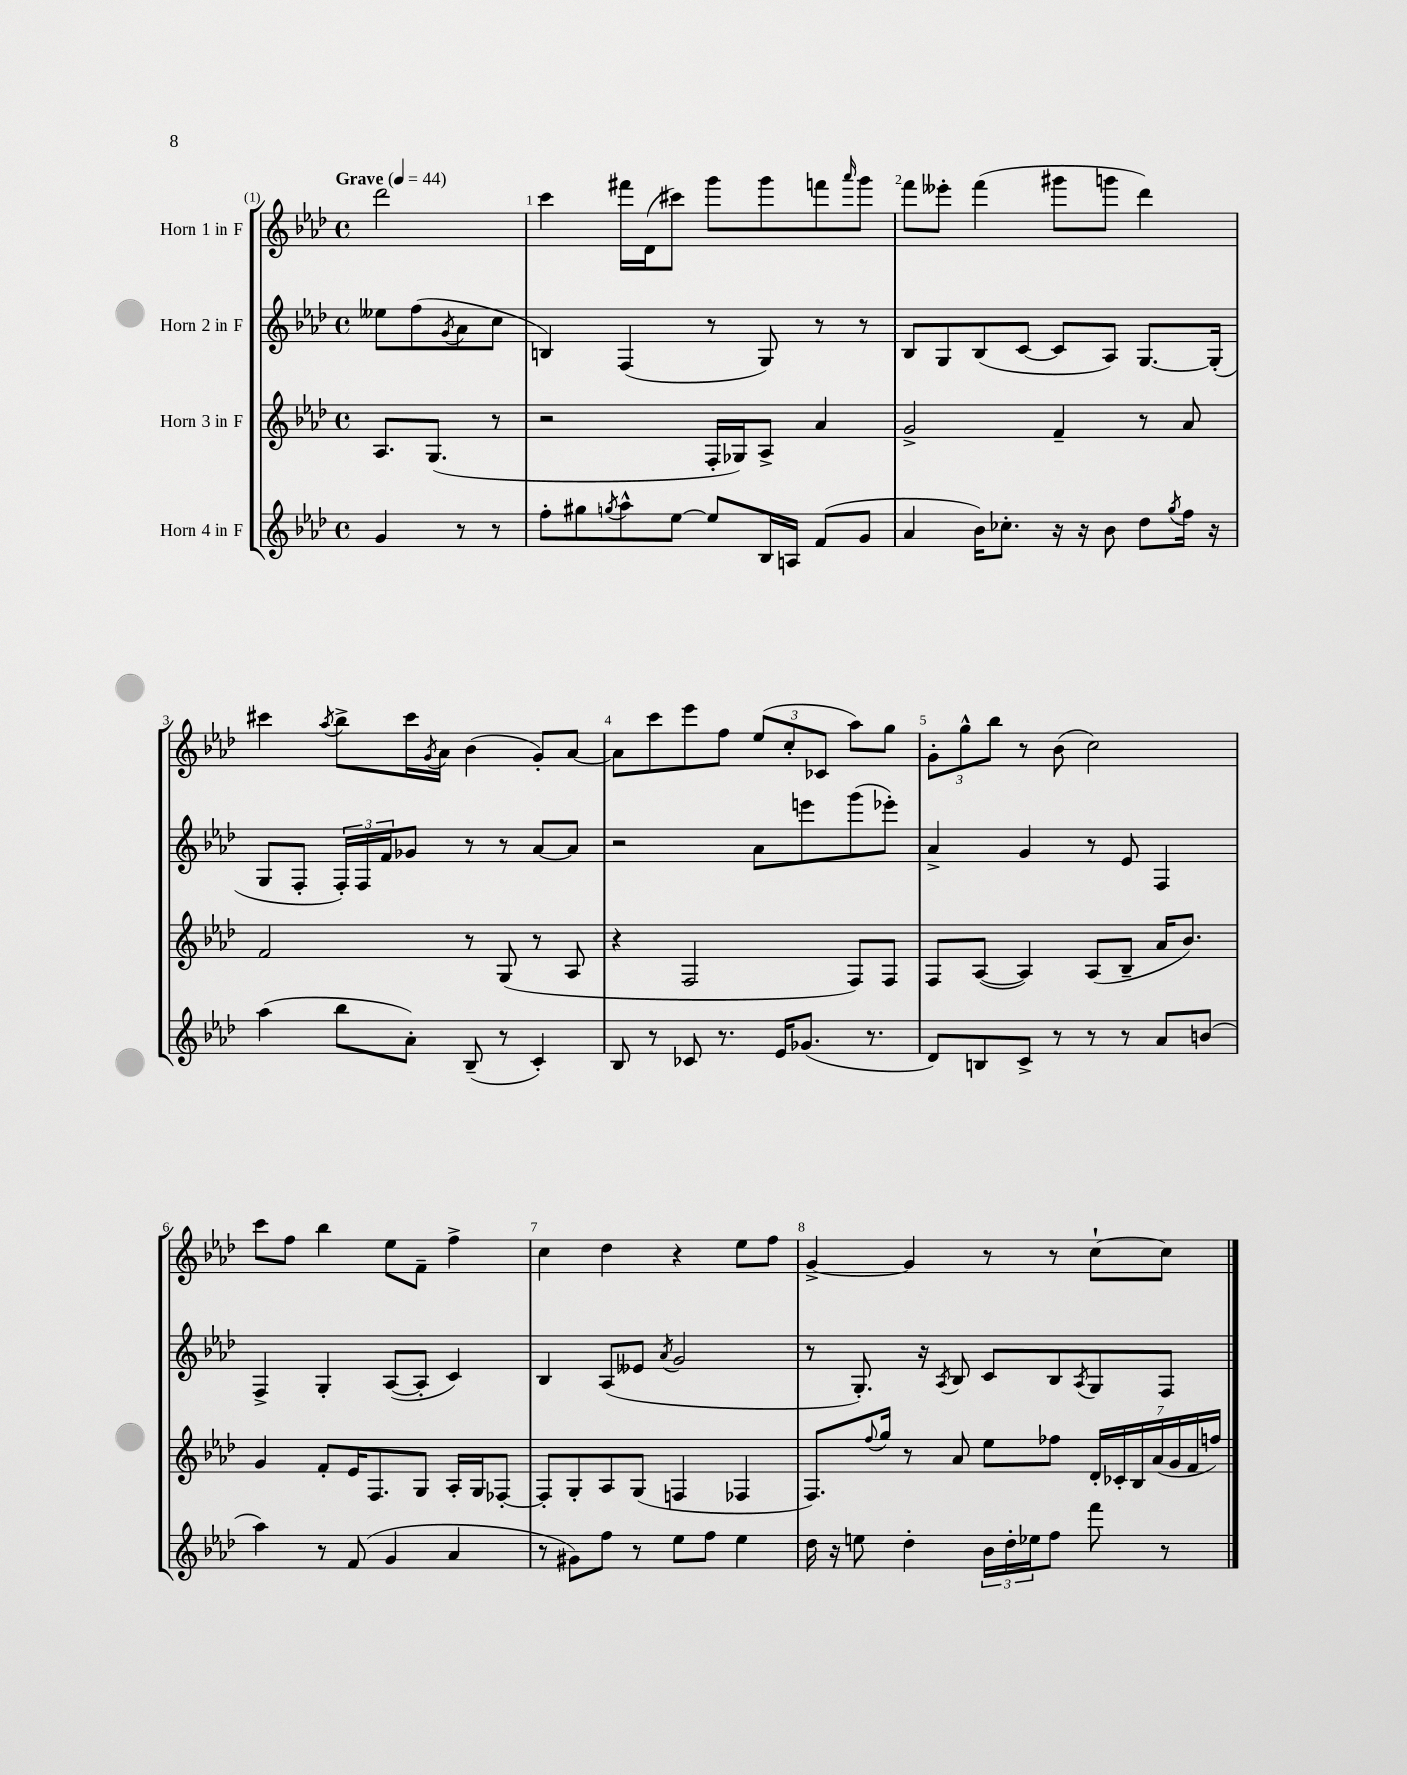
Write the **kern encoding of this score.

**kern	**kern	**kern	**kern
*staff4	*staff3	*staff2	*staff1
*clefG2	*clefG2	*clefG2	*clefG2
*k[b-e-a-d-]	*k[b-e-a-d-]	*k[b-e-a-d-]	*k[b-e-a-d-]
*M4/4	*M4/4	*M4/4	*M4/4
*met(c)	*met(c)	*met(c)	*met(c)
*MM44	*MM44	*MM44	*MM44
4g/	8.A-/L	8ee--\L	2ddd-\
.	.	(8ff\	.
.	(8.G/J	.	.
.	.	8qg/	.
8r	.	8a-\	.
8r	8r	8cc\J	.
=	=	=	=
8ff'\L	2r	4B/)	4ccc\
8gg#\	.	.	.
8qgg/	.	.	.
8aa-^^\	.	(4F/	16fff#\LL
.	.	.	(16d-\J
[8ee-\J	.	.	8ccc#\J)
8ee-/]L	16F'/LL	8r	8ggg\L
.	16G-/J)	.	.
16B-/L	8A-^/J	8G/)	8ggg\
16A/JJ	.	.	.
(8f/L	4a-/	8r	8fff\
.	.	.	16qqaaa-/
8g/J	.	8r	8ggg\J
=	=	=	=
4a-/	2g^/	8B-/L	8fff\L
.	.	8G/	8eee--'\J
16b-\LK)	.	(8B-/	(4fff\
8.cc-'\J	.	.	.
.	.	[8c/J	.
16r	4f~/	8c/]L	8ggg#\L
16r	.	.	.
8b-\	.	8A-/J)	8ggg\J
8dd-\L	8r	[8.G/L	4ddd-\)
8qgg/	.	.	.
16ff\Jk	8a-/	.	.
16r	.	(16G'/]Jk	.
=	=	=	=
(4aa-\	2f/	8G/L	4ccc#\
.	.	8F'/J	.
.	.	.	8qaa-/
8bb-\L	.	24F'/LL)	8bb-^\L
.	.	24F/	.
.	.	24f/J	.
8a-'\J)	.	8g-/J	16ccc#\L
.	.	.	8qg/
.	.	.	16a-\JJ
(8B-~/	8r	8r	(4b-\
8r	(8G/	8r	.
4c'/)	8r	[8a-/L	8g'/L)
.	8A-/	8a-/]J	[8a-/J
=	=	=	=
8B-/	4r	2r	8a-\]L
8r	.	.	8ccc\
8c-/	2F/	.	8eee-\
8.r	.	.	8ff\J
.	.	8a-\L	(12ee-/L
16e-/LK	.	.	.
.	.	.	12cc'/
(8.g-/J	.	8eee\	.
.	.	.	12c-/J
.	8F/L)	(8ggg\	8aa-\L)
8.r	.	.	.
.	8F/J	8eee-'\J)	8gg\J
=	=	=	=
8d-/L)	8F/L	4a-^/	12g'\L
.	.	.	12gg^^\
8B/	([8A-/J	.	.
.	.	.	12bb-\J
8c^/J	4A-/])	4g/	8r
8r	.	.	(8b-\
8r	(8A-/L	8r	2cc\)
8r	8B-~/J	8e-/	.
8a-/L	16a-/LK	4F/	.
.	8.b-/J)	.	.
(8b/J	.	.	.
=	=	=	=
4aa-\)	4g/	4F^/	8ccc\L
.	.	.	8ff\J
8r	8f'/L	4G'/	4bb-\
(8f/	16e-/K	.	.
.	8.F/	.	.
4g/	.	([8A-/L	8ee-\L
.	8G/J	8A-'/]J	8f~\J
4a-/	16A-'/LL	4c/)	4ff^\
.	16G/J	.	.
.	[8F-'/J	.	.
=	=	=	=
8r	8F-'/]L	4B-/	4cc\
8g#\L)	8G'/	.	.
8ff\J	8A-/	(8A-/L	4dd-\
8r	(8G/J	8e--/J	.
.	.	8qa-/	.
8ee-\L	4F/	2g/	4r
8ff\J	.	.	.
4ee-\	4F-/	.	8ee-\L
.	.	.	8ff\J
=	=	=	=
16dd-\	8.F/L)	8r	[4g^/
16r	.	.	.
8ee\	.	8.G'/)	.
.	8qqff/	.	.
.	16gg/Jk	.	.
4dd-'\	8r	.	4g/]
.	.	16r	.
.	.	8qA-/	.
.	8a-/	8B-/	.
24b-\LL	8ee-\L	8c/L	8r
24dd-'\	.	.	.
24ee-\J	.	.	.
8ff\J	8ff-\J	8B-/	8r
.	.	8qA-/	.
8fff\	28d-'/LL	8G/	[8cc`\L
.	28c-'/	.	.
.	28B-/	.	.
.	(28a-/	.	.
8r	.	8F/J	8cc\]J
.	28g/	.	.
.	28f/	.	.
.	28ff/JJ)	.	.
==	==	==	==
*-	*-	*-	*-
